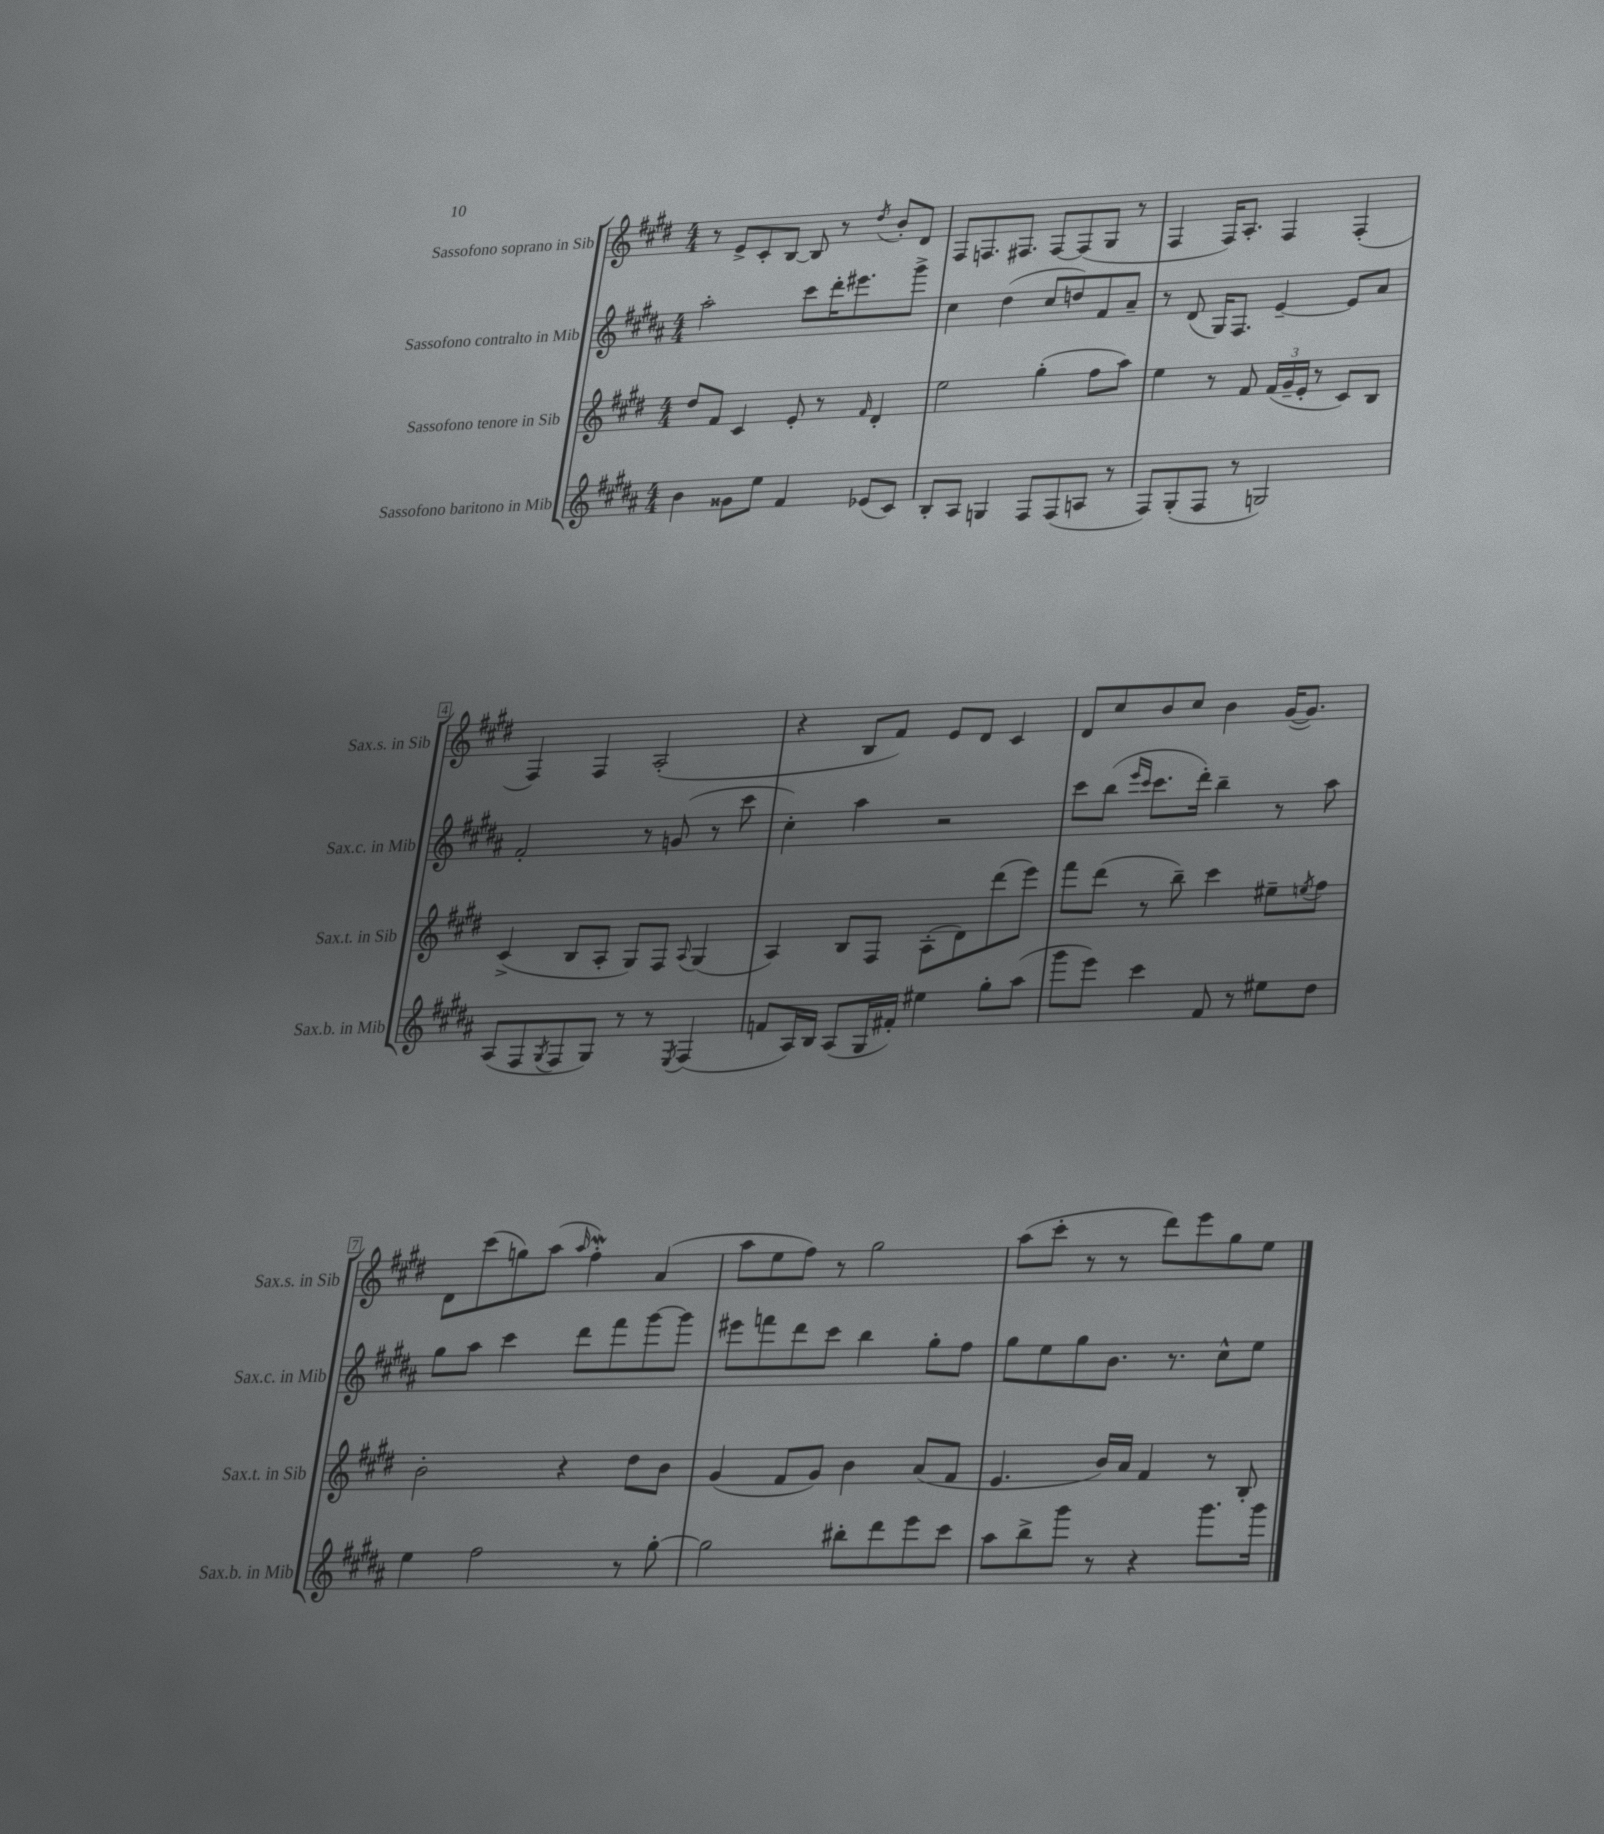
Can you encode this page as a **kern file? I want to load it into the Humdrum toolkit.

**kern	**kern	**kern	**kern
*part4	*part3	*part2	*part1
*staff4	*staff3	*staff2	*staff1
*I"Sassofono baritono in Mib	*I"Sassofono tenore in Sib	*I"Sassofono contralto in Mib	*I"Sassofono soprano in Sib
*I'Sax.b. in Mib	*I'Sax.t. in Sib	*I'Sax.c. in Mib	*I'Sax.s. in Sib
*clefG2	*clefG2	*clefG2	*clefG2
*k[f#c#g#d#a#]	*k[f#c#g#d#]	*k[f#c#g#d#a#]	*k[f#c#g#d#]
*M4/4	*M4/4	*M4/4	*M4/4
=1	=1	=1	=1
4b\	8dd#/L	2aa#'\	8r
.	8f#/J	.	8e^/L
8g##X\L	4c#/	.	8c#'/
8ee\J	.	.	[8B/J
4f#/	8e'/	8ccc#\L	8B/]
.	8r	16ddd#'\K	8r
.	.	8.eee#X\	.
.	16qqf#/	.	8qdd#/
(8e-X/L	4d#'/	.	8b'/L
8c#/J)	.	8ggg#^\J	8d#/J
=2	=2	=2	=2
8B'/L	2ee\	4cc#\	8F#/L
8A#/J	.	.	8.Fn/
4Gn/	.	(4dd#\	.
.	.	.	8.F#X/J
8F#/L	(4gg#'\	8cc#/L	[8F#/L
(8F#/	.	8ddn/)	(8F#/]
8An/J	8ff#\L	8f#/	8G#/J
8r	8aa\J)	8a#~/J	8r
=3	=3	=3	=3
8F#/L)	4ee\	8r	4F#/
(8G#'/	.	(8d#/	.
8F#/J	8r	16G#/KL)	16F#/KL)
.	.	8.F#/J	8.A'/J
8r	8f#/	.	.
2Gn/)	(24f#/LL	[4e~/	4F#/
.	24g#~/	.	.
.	24e'/JJ	.	.
.	8r	.	.
.	8c#/L)	8e/L]	(4F#'/
.	8B/J	8a#/J	.
!!LO:LB:g=z
=4	=4	=4	=4
(8A#/L	(4c#^/	2f#'/	4F#/)
8F#/	.	.	.
8qG#/	.	.	.
8F#/	8B/L	.	4F#/
8G#/J)	8A'/J	.	.
8r	8G#/L)	8r	(2A'/
8r	8F#/J	(8gn/	.
8qE/	8qqA/	.	.
(4F#/	(4G#/	8r	.
.	.	8ccc#\	.
=5	=5	=5	=5
8fn/L	4A/)	4cc#'\)	4r
16A#/L)	.	.	.
16B/JJ	.	.	.
(8A#/L	8B/L	4aa#\	8B/L
16G#/L	8F#/J	.	8f#/J)
16f#X'/JJ)	.	.	.
4ee#X\	(8A'\L	2r	8e/L
.	8d#\)	.	8d#/J
8gg#'\L	(8ddd#\	.	4c#/
(8aa#\J	8eee\J)	.	.
=6	=6	=6	=6
8ggg#\L	8fff#\L	8ccc#\L	8d#/L
8eee\J)	(8ddd#\J	(8bb\J	8cc#/
.	.	16qqeee/LL	.
.	.	16qqccc#/JJ	.
4ccc#\	8r	8.ccc#\L	8b/
.	8bb~\)	.	8cc#/J
.	.	16ddd#'\Jk)	.
8f#/	4ccc#\	4bb~\	4b\
8r	.	.	.
8ee#X\L	8ee#X~\L	8r	([16g#/KL
.	.	.	8.g#/J])
.	8qeen/	.	.
8dd#\J	8ff#\J	8aa#\	.
!!LO:LB:g=z
=7	=7	=7	=7
4ee\	2b'\	8gg#\L	8d#\L
.	.	8aa#\J	(8ccc#\
2ff#\	.	4ccc#\	8ggn\)
.	.	.	(8aa\J
.	.	.	16qqaa/
.	4r	8ddd#\L	4ff#W'\)
.	.	8fff#\	.
8r	8dd#\L	[8ggg#\	(4a/
[8gg#'\	8b\J	8ggg#\J]	.
=8	=8	=8	=8
2gg#\]	(4g#/	8eee#X\L	8aa\L
.	.	8fffn\	8ee\
.	8f#/L	8ddd#\	8ff#\J)
.	8g#/J)	8ccc#\J	8r
8bb#X'\L	4b\	4bb\	2gg#\
8ddd#\	.	.	.
8eee\	(8a/L	8gg#'\L	.
8ccc#\J	8f#/J	8ff#\J	.
=9	=9	=9	=9
8aa#\L	4.e/	8gg#\L	(8aa\L
8bb^\	.	8ee\	8ccc#'\J
8ggg#\J	.	8gg#\	8r
8r	16b/LL)	8.b\J	8r
.	16a/JJ	.	.
4r	4f#/	.	8ddd#\L)
.	.	8.r	.
.	.	.	8eee\
8.ggg#\L	8r	8cc#^^\L	8gg#\
.	8B'/	8ee\J	8ee\J
16ggg#\Jk	.	.	.
==	==	==	==
*-	*-	*-	*-
